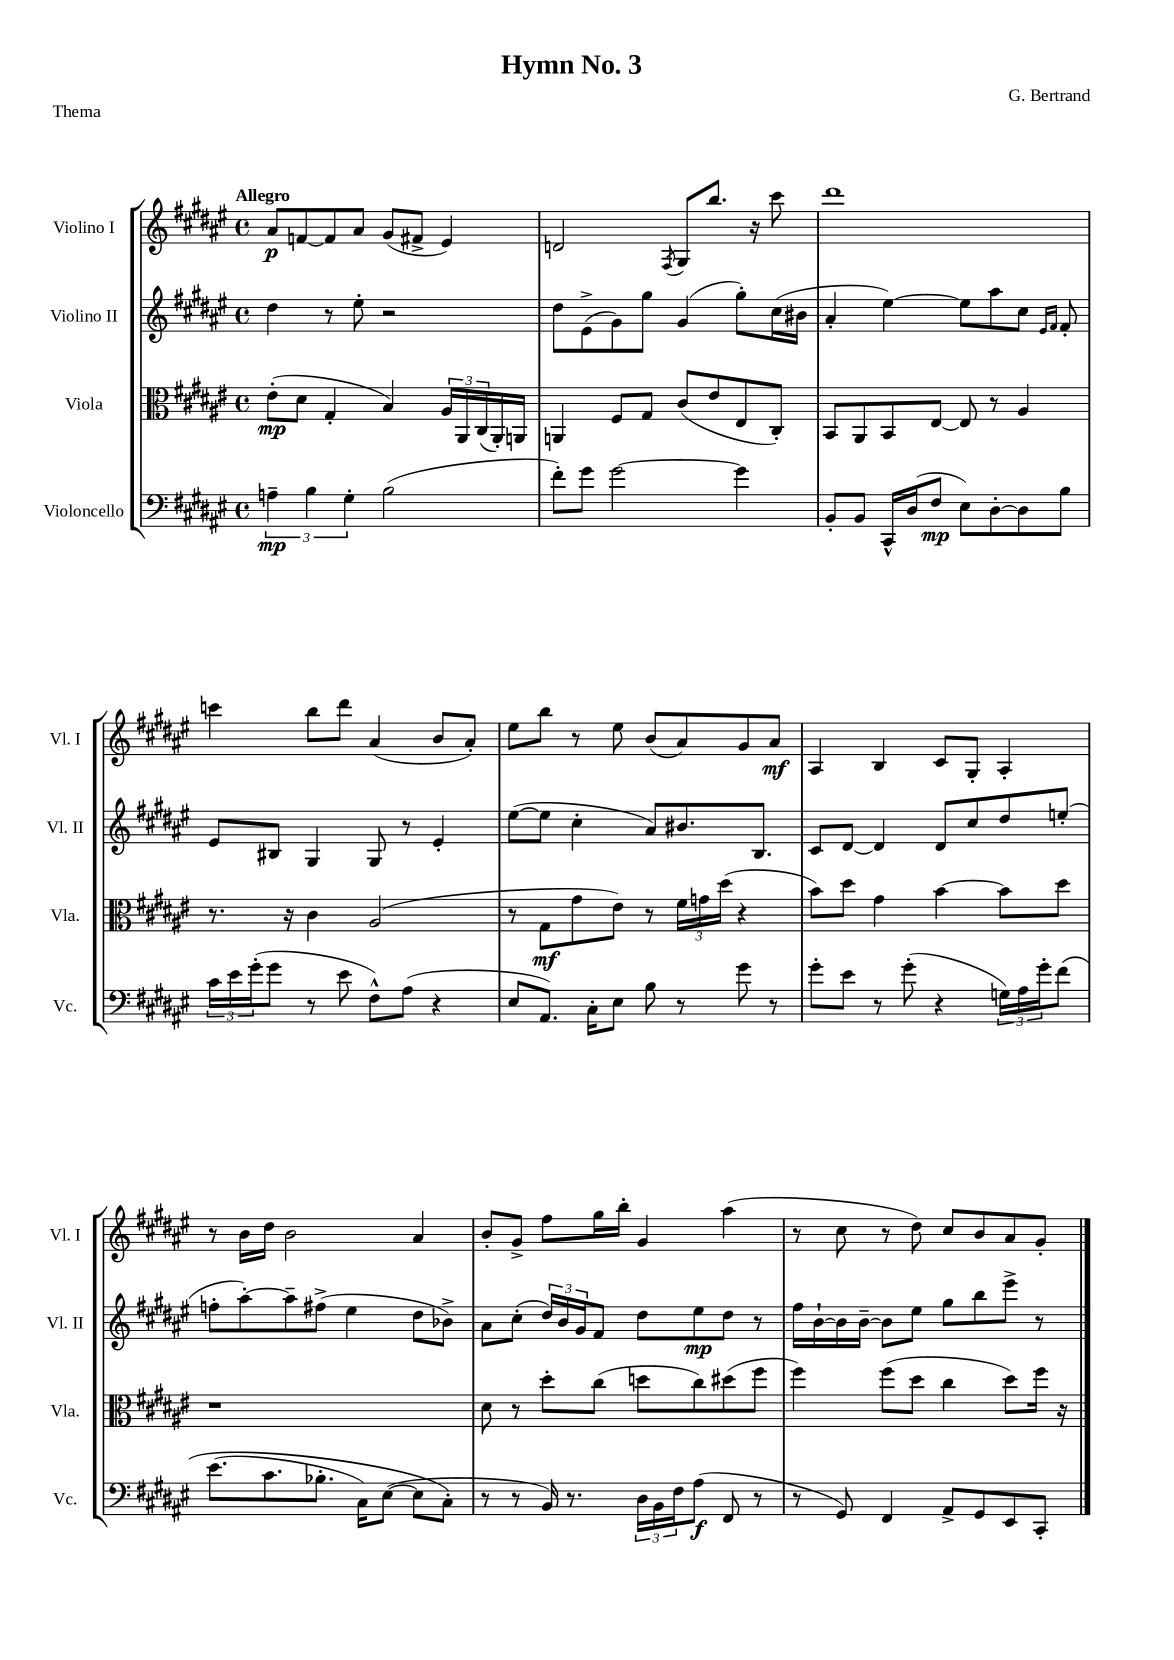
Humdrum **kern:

**kern	**kern	**kern	**kern
*staff4	*staff3	*staff2	*staff1
*clefF4	*clefC3	*clefG2	*clefG2
*k[f#c#g#d#a#e#]	*k[f#c#g#d#a#e#]	*k[f#c#g#d#a#e#]	*k[f#c#g#d#a#e#]
*M4/4	*M4/4	*M4/4	*M4/4
*met(c)	*met(c)	*met(c)	*met(c)
6A~	(8e#'	4dd#	8a#
.	8d#	.	[8f
6B	.	.	.
.	4G#'	8r	8f]
6G#'	.	.	.
.	.	8ee#'	8a#
(2B	4B)	2r	(8g#
.	.	.	8f#^
.	24A#	.	4e#)
.	24AA#	.	.
.	(24C#	.	.
.	16AA#')	.	.
.	16AA	.	.
=	=	=	=
8f#')	4AA	8dd#	2d
8g#	.	(8e#^	.
[2g#	8F#	8g#)	.
.	8G#	8gg#	.
.	.	.	8qF#
.	(8c#	(4g#	8G#
.	8e#	.	8.bb
4g#]	8E#	8gg#')	.
.	.	.	16r
.	8C#')	(16cc#	8ccc#
.	.	16b#	.
=	=	=	=
8BB'	8BB	4a#'	1ddd#
8BB	8AA#	.	.
16CC#^^	8BB	[4ee#)	.
(16D#	.	.	.
8F#	[8E#	.	.
8E#)	8E#]	8ee#]	.
[8D#'	8r	8aa#	.
8D#]	4A#	8cc#	.
.	.	16qqe#	.
.	.	16qqf#	.
8B	.	8f#'	.
=	=	=	=
24c#	8.r	8e#	4ccc
24e#	.	.	.
(24g#'	.	.	.
8g#	.	8B#	.
.	16r	.	.
8r	4c#	4G#	8bb
8e#	.	.	8ddd#
8F#^^)	(2A#	8G#	(4a#
(8A#	.	8r	.
4r	.	4e#'	8b
.	.	.	8a#')
=	=	=	=
8E#	8r	([8ee#	8ee#
8.AA#)	8G#	8ee#]	8bb
.	8g#	4cc#'	8r
16C#'	.	.	.
8E#	8e#)	.	8ee#
8B	8r	8a#)	(8b
8r	24f#	8.b#	8a#)
.	24g	.	.
.	(24dd#	.	.
8g#	4r	.	8g#
.	.	8.B	.
8r	.	.	8a#
=	=	=	=
8g#'	8b)	8c#	4A#
8e#	8dd#	[8d#	.
8r	4g#	4d#]	4B
(8g#'	.	.	.
4r	[4b	8d#	8c#
.	.	8cc#	8G#'
24G)	8b]	8dd#	4A#'
24A#	.	.	.
24g#'	.	.	.
&(8f#	8dd#	(8ee'	.
=	=	=	=
(8.e#	1r	8ff'	8r
.	.	[8aa#')	16b
8.c#	.	.	16dd#
.	.	8aa#~]	2b
8.B-'	.	(8ff#^	.
.	.	4ee#	.
16C#)	.	.	.
([8E#	.	.	.
8E#]	.	8dd#	4a#
8C#'&)	.	8b-^)	.
=	=	=	=
8r	8d#	8a#	8b'
8r	8r	(8cc#'	8g#^
16BB)	8dd#'	24dd#)	8ff#
.	.	24b	.
8.r	.	.	.
.	.	24g#	.
.	(8cc#	8f#	16gg#
.	.	.	16bb'
24D#	8dd	8dd#	4g#
24BB	.	.	.
24F#	.	.	.
(8A#	8cc#)	8ee#	.
8FF#	(8dd#	8dd#	(4aa#
8r	8ff#	8r	.
=	=	=	=
8r	4ff#)	16ff#	8r
.	.	[16b`	.
8GG#)	.	16b]	8cc#
.	.	[16b~	.
4FF#	(8ff#	8b]	8r
.	8dd#	8ee#	8dd#)
8AA#^	4cc#	8gg#	8cc#
8GG#	.	8bb	8b
8EE#	8dd#)	8eee#^	8a#
8CC#'	16ff#	8r	8g#'
.	16r	.	.
==	==	==	==
*-	*-	*-	*-
